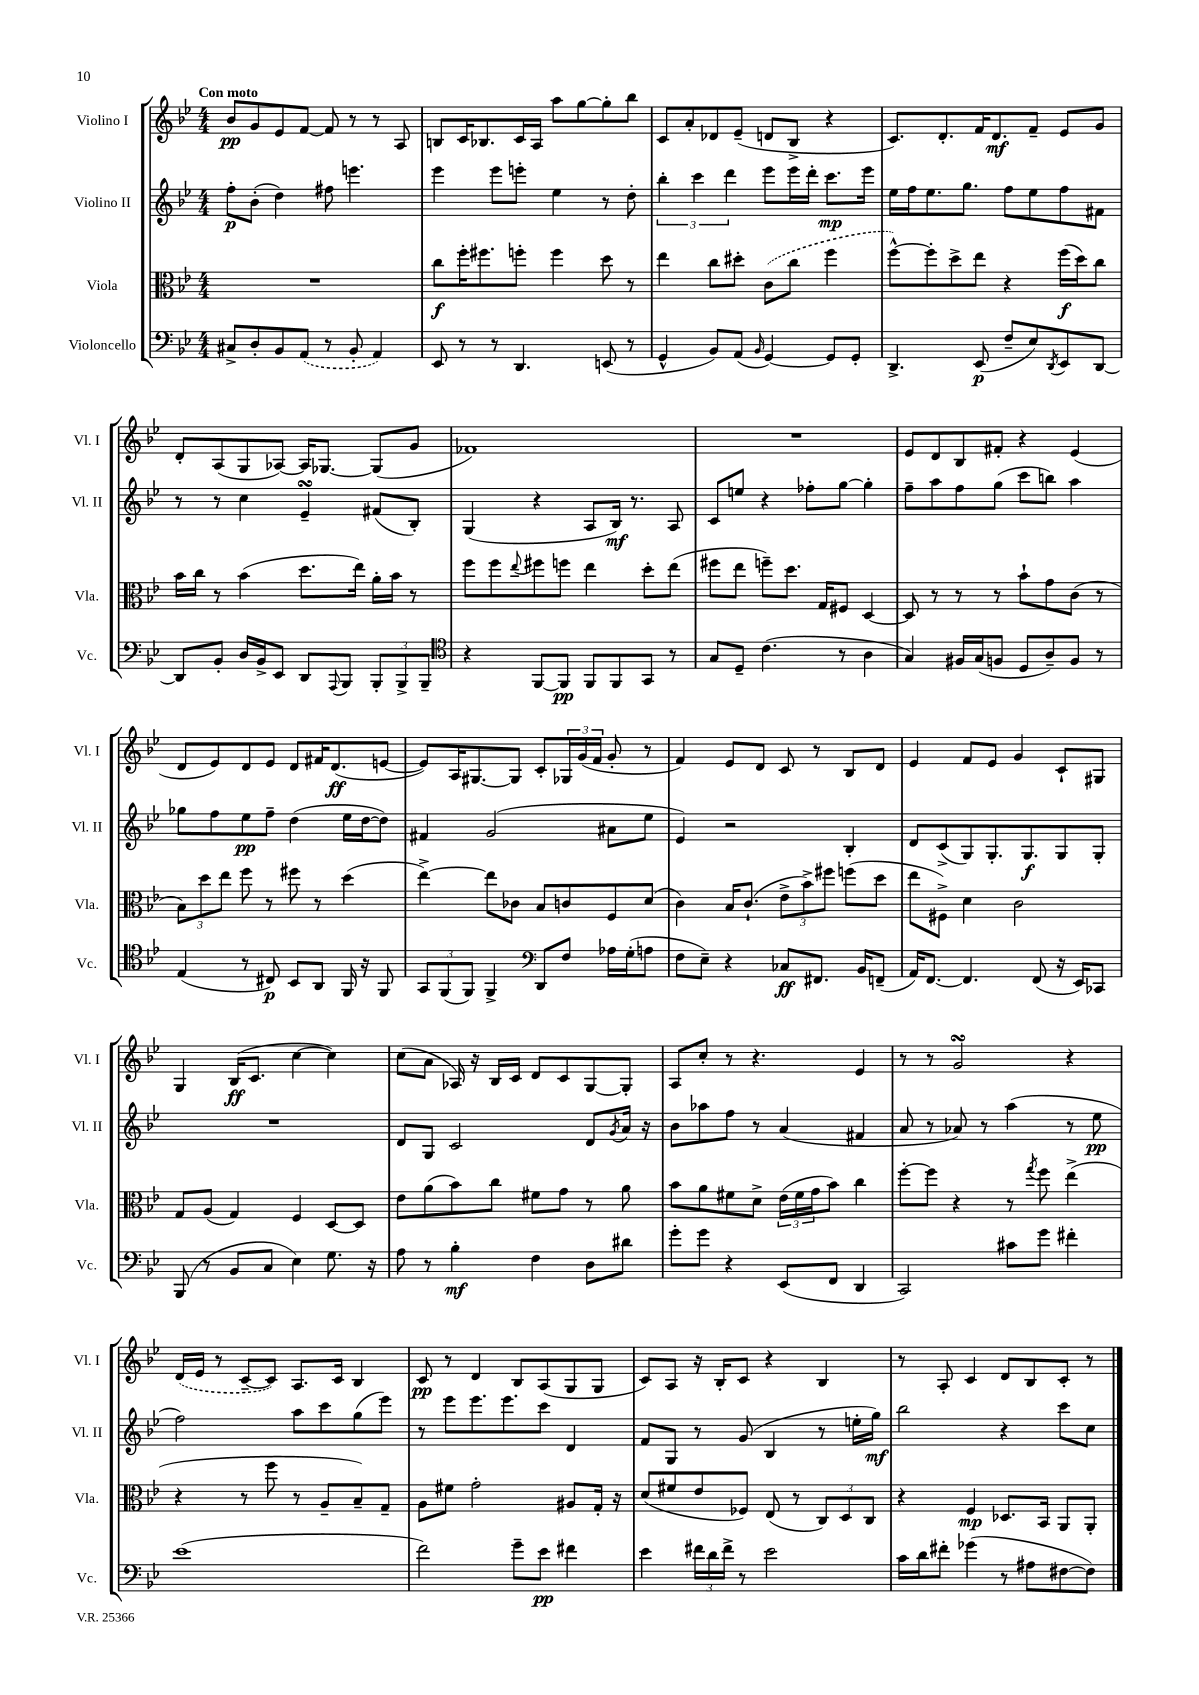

**kern	**dynam	**kern	**dynam	**kern	**dynam	**kern	**dynam
*part4	*part4	*part3	*part3	*part2	*part2	*part1	*part1
*staff4	*staff4	*staff3	*staff3	*staff2	*staff2	*staff1	*staff1
*I"Violoncello	*	*I"Viola	*	*I"Violino II	*	*I"Violino I	*
*I'Vc.	*	*I'Vla.	*	*I'Vl. II	*	*I'Vl. I	*
*clefF4	*	*clefC3	*	*clefG2	*	*clefG2	*
*k[b-e-]	*	*k[b-e-]	*	*k[b-e-]	*	*k[b-e-]	*
*M4/4	*	*M4/4	*	*M4/4	*	*M4/4	*
=1	=1	=1	=1	=1	=1	=1	=1
!	!	!	!	!	!	!LO:TX:a:B:t=Con moto	!
8C#X^/L	.	1r	.	8ff'\L	p	8b-/L	pp
8D'/	.	.	.	(8b-'\J	.	8g/	.
8BB-/	.	.	.	4dd\)	.	8e-/	.
(8AA/J	.	.	.	.	.	[8f/J	.
8r	.	.	.	8ff#X\	.	8f/]	.
8BB-'/	.	.	.	4.eeen\	.	8r	.
4AA/)	.	.	.	.	.	8r	.
.	.	.	.	.	.	8A/	.
=2	=2	=2	=2	=2	=2	=2	=2
8EE-/	.	8cc\L	f	4eee-\	.	8Bn/L	.
8r	.	16ff'\K	.	.	.	16c/K	.
.	.	8.ff#X\	.	.	.	8.B-X/	.
8r	.	.	.	8eee-\L	.	.	.
4.DD/	.	8ffn'\J	.	8eeen'\J	.	16c/L	.
.	.	.	.	.	.	16A/JJ	.
.	.	4ff\	.	4ee-\	.	8aa\L	.
.	.	.	.	.	.	[8gg\	.
(8EEn/	.	8dd\	.	8r	.	8gg'\]	.
8r	.	8r	.	8dd'\	.	8bb-\J	.
=3	=3	=3	=3	=3	=3	=3	=3
4GG^^/	.	4ee-\	.	6bb-'\	.	8c/L	.
.	.	.	.	.	.	8a'/	.
.	.	.	.	6ccc\	.	.	.
8BB-/L)	.	8cc\L	.	.	.	8d-X/	.
.	.	.	.	6ddd\	.	.	.
(8AA/J	.	8dd#X'\J	.	.	.	(8e-~/J	.
16qqBB-/	.	.	.	.	.	.	.
[4GG/)	.	(8c\L	.	8eee-\L	.	8dn/L	.
.	.	8cc\J	.	16eee-\L	.	8B-^/J	.
.	.	.	.	16ddd'\JJ	.	.	.
8GG/L]	.	4ff\	.	8.ccc\L	mp	4r	.
8GG'/J	.	.	.	.	.	.	.
.	.	.	.	16eee-\Jk	.	.	.
=4	=4	=4	=4	=4	=4	=4	=4
4.DD^/	.	[8ff^^\L)	.	16ee-\LL	.	8.c/L)	.
.	.	.	.	16ff\J	.	.	.
.	.	8ff'\]	.	8.ee-\	.	.	.
.	.	.	.	.	.	8.d'/	.
.	.	8dd^\	.	.	.	.	.
.	.	.	.	8.gg\J	.	.	.
(8EE-/	p	8ee-\J	.	.	.	16f/K	.
.	.	.	.	.	.	8.d/	mf
8F~/L	.	4r	.	8ff\L	.	.	.
8E-/)	.	.	.	8ee-\	.	8f~/J	.
8qDD/	.	.	.	.	.	.	.
8EE-/	.	(16ff\LL	f	8ff\	.	8e-/L	.
.	.	16dd\J)	.	.	.	.	.
[8DD/J	.	8cc\J	.	8f#X\J	.	8g/J	.
!!LO:LB:g=z
=5	=5	=5	=5	=5	=5	=5	=5
8DD/L]	.	16b-\LL	.	8r	.	8d'/L	.
.	.	16cc\JJ	.	.	.	.	.
8BB-'/J	.	8r	.	8r	.	(8A/	.
16D/LL	.	(4b-\	.	4cc\	.	8G/	.
16BB-^/J	.	.	.	.	.	.	.
8EE-/J	.	.	.	.	.	[8A-X/J)	.
8DD/L	.	8.dd\L	.	4e-sSSs~/	.	16A-/KL]	.
.	.	.	.	.	.	[8.G-X/J	.
8qqAAA/	.	.	.	.	.	.	.
8BBB-/J	.	.	.	.	.	.	.
.	.	16ee-\Jk)	.	.	.	.	.
12BBB-'/L	.	16a'\LL	.	(8f#X/L	.	(8G-/L]	.
.	.	16b-\JJ	.	.	.	.	.
12BBB-^/	.	.	.	.	.	.	.
.	.	8r	.	8B-'/J)	.	8g/J	.
12BBB-~/J	.	.	.	.	.	.	.
=6	=6	=6	=6	=6	=6	=6	=6
*clefC4	*	*	*	*	*	*	*
4r	.	8ff\L	.	(4G/	.	1f-X)	.
.	.	8ff\	.	.	.	.	.
.	.	8qqee-/	.	.	.	.	.
[8FF/L	.	8ff#X\	.	4r	.	.	.
8FF/J]	pp	8ffn\J	.	.	.	.	.
8FF/L	.	4ee-\	.	8A/L	.	.	.
8FF/	.	.	.	16B-/Jk)	mf	.	.
.	.	.	.	8.r	.	.	.
8GG/J	.	8dd'\L	.	.	.	.	.
8r	.	(8ee-\J	.	8A/	.	.	.
=7	=7	=7	=7	=7	=7	=7	=7
8G/L	.	8ff#X\L	.	8c/L	.	1r	.
8D~/J	.	8ee-\J	.	8een/J	.	.	.
(4.c\	.	8ffn~\L)	.	4r	.	.	.
.	.	8.dd\J	.	.	.	.	.
.	.	.	.	8ff-X'\L	.	.	.
.	.	16G/KL	.	.	.	.	.
8r	.	8F#X/J	.	[8gg\J	.	.	.
4A\	.	[4D/	.	4gg'\]	.	.	.
=8	=8	=8	=8	=8	=8	=8	=8
4G/)	.	8D/]	.	8ff~\L	.	8e-/L	.
.	.	8r	.	8aa\	.	8d/	.
16F#X/LL	.	8r	.	8ff\	.	8B-/	.
(16G/J	.	.	.	.	.	.	.
8Fn/J	.	8r	.	(8gg\J	.	8f#X'/J	.
8D/L	.	8b-`\L	.	8ccc\L	.	4r	.
8A~/)	.	8g\	.	8bbn\J)	.	.	.
8F/J	.	(8c\J	.	4aa\	.	(4e-/	.
8r	.	8r	.	.	.	.	.
!!LO:LB:g=z
=9	=9	=9	=9	=9	=9	=9	=9
(4E-/	.	12B-\L)	.	8gg-X\L	.	8d/L	.
.	.	12dd\	.	.	.	.	.
.	.	.	.	8ff\	.	8e-/)	.
.	.	12ee-\J	.	.	.	.	.
8r	.	8ff\	.	8ee-\	pp	8d/	.
8C#X/)	p	8r	.	8ff~\J	.	8e-/J	.
8BB-/L	.	8ff#X\	.	(4dd\	.	8d/L	.
8AA/J	.	8r	.	.	.	16f#X/K	.
.	.	.	.	.	.	(8.d/	ff
16FF/	.	(4dd\	.	16ee-\LL	.	.	.
16r	.	.	.	[16dd\J	.	.	.
8FF/	.	.	.	8dd\J])	.	[8en/J	.
=10	=10	=10	=10	=10	=10	=10	=10
12GG/L	.	[4ee-^\)	.	4f#X/	.	8e/L])	.
(12FF/	.	.	.	.	.	.	.
.	.	.	.	.	.	16A/K	.
12FF/J)	.	.	.	.	.	.	.
.	.	.	.	.	.	[8.G#X/	.
4FF^/	.	8ee-\L]	.	(2g/	.	.	.
.	.	8c-X\J	.	.	.	8G#/J]	.
*clefF4	*	*	*	*	*	*	*
8DD/L	.	8B-/L	.	.	.	8c'/L	.
8F/J	.	8cn/	.	.	.	24G-X/L	.
.	.	.	.	.	.	(24g/	.
.	.	.	.	.	.	24f/JJ	.
16A-X\LL	.	8F/	.	8a#X\L	.	8g'/	.
(16G'\J	.	.	.	.	.	.	.
8An\J	.	(8d/J	.	8ee-\J	.	8r	.
=11	=11	=11	=11	=11	=11	=11	=11
8F\L	.	4c\)	.	4e-/)	.	4f/)	.
8E-~\J)	.	.	.	.	.	.	.
4r	.	16B-/KL	.	2r	.	8e-/L	.
.	.	(8.c`/J	.	.	.	.	.
.	.	.	.	.	.	8d/J	.
8C-X/L	ff	12e-^\L	.	.	.	8c/	.
.	.	12b-^\)	.	.	.	.	.
8.FF#X/J	.	.	.	.	.	8r	.
.	.	12ff#X\J	.	.	.	.	.
.	.	(8ffn\L	.	4B-'/	.	8B-/L	.
16BB-/KL	.	.	.	.	.	.	.
(8FFn~/J	.	8dd\J	.	.	.	8d/J	.
=12	=12	=12	=12	=12	=12	=12	=12
16AA/KL)	.	8ee-\L	.	8d/L	.	4e-/	.
[8.FF/J	.	.	.	.	.	.	.
.	.	8F#X^\J)	.	(8c^/	.	.	.
4.FF/]	.	4d\	.	8G/)	.	8f/L	.
.	.	.	.	8.G'/	.	8e-/J	.
.	.	2c\	.	.	.	4g/	.
.	.	.	.	8.G/	f	.	.
(8FF/	.	.	.	.	.	.	.
16r	.	.	.	8G/	.	8c`/L	.
16EE-/KL)	.	.	.	.	.	.	.
8CC-X/J	.	.	.	8G'/J	.	8G#X/J	.
!!LO:LB:g=z
=13	=13	=13	=13	=13	=13	=13	=13
(8BBB-/	.	8G/L	.	1r	.	4G/	.
8r	.	(8A/J	.	.	.	.	.
8BB-/L	.	4G/)	.	.	.	(16B-/KL	ff
.	.	.	.	.	.	8.c/J	.
8C/J	.	.	.	.	.	.	.
4E-\)	.	4F/	.	.	.	[4cc\	.
8.G\	.	[8D/L	.	.	.	4cc\])	.
.	.	8D/J]	.	.	.	.	.
16r	.	.	.	.	.	.	.
=14	=14	=14	=14	=14	=14	=14	=14
8A\	.	8e-\L	.	8d/L	.	(8cc\L	.
8r	.	(8a\	.	8G/J	.	8a\J	.
4B-'\	mf	8b-\)	.	2c/	.	16A-X/)	.
.	.	.	.	.	.	16r	.
.	.	8cc\J	.	.	.	16B-/LL	.
.	.	.	.	.	.	16c/JJ	.
4F\	.	8f#X\L	.	.	.	8d/L	.
.	.	8g\J	.	.	.	8c/	.
8D\L	.	8r	.	8d/L	.	[8G/	.
.	.	.	.	8qg/	.	.	.
8d#X\J	.	8a\	.	16a/Jk	.	8G'/J]	.
.	.	.	.	16r	.	.	.
=15	=15	=15	=15	=15	=15	=15	=15
8g'\L	.	8b-\L	.	8b-\L	.	8A/L	.
8g\J	.	8a\	.	8aa-X\	.	8cc'/J	.
4r	.	8f#X\	.	8ff\J	.	8r	.
.	.	8d^\J	.	8r	.	4.r	.
(8EE-/L	.	(24e-\LL	.	(4a/	.	.	.
.	.	24f#\	.	.	.	.	.
.	.	24g\J	.	.	.	.	.
8FF/J	.	8b-\J)	.	.	.	.	.
4DD/	.	4cc\	.	4f#X/	.	4e-/	.
=16	=16	=16	=16	=16	=16	=16	=16
2CC/)	.	[8ff'\L	.	8a/	.	8r	.
.	.	8ff\J]	.	8r	.	8r	.
.	.	4r	.	8a-X/)	.	2gsSSS/	.
.	.	.	.	8r	.	.	.
8c#X\L	.	8r	.	(4aa\	.	.	.
.	.	8qgg/	.	.	.	.	.
8g\J	.	8ff\	.	.	.	.	.
4f#X'\	.	(4ee-^\	.	8r	.	4r	.
.	.	.	.	8ee-\	pp	.	.
!!LO:LB:g=z
=17	=17	=17	=17	=17	=17	=17	=17
(1e-	.	4r	.	2ff\)	.	(16d/LL	.
.	.	.	.	.	.	16e-/JJ	.
.	.	.	.	.	.	8r	.
.	.	8r	.	.	.	[8c~/L	.
.	.	8ff\	.	.	.	8c/J])	.
.	.	8r	.	8aa\L	.	8.A/L	.
.	.	8A~/L	.	8ccc\	.	.	.
.	.	.	.	.	.	16c/Jk	.
.	.	8B-~/)	.	(8gg\	.	4B-/	.
.	.	8G~/J	.	8eee-\J)	.	.	.
=18	=18	=18	=18	=18	=18	=18	=18
2f\)	.	8A\L	.	8r	.	8c/	pp
.	.	8f#X\J	.	8eee-\L	.	8r	.
.	.	2g'\	.	8.eee-\	.	4d/	.
.	.	.	.	8.eee-\	.	.	.
8g~\L	.	.	.	.	.	8B-/L	.
8e-\J	pp	.	.	8ccc\J	.	(8A/	.
4f#X\	.	8A#X/L	.	4d/	.	8G/	.
.	.	16G'/Jk	.	.	.	8G/J	.
.	.	16r	.	.	.	.	.
=19	=19	=19	=19	=19	=19	=19	=19
4e-\	.	(8d/L	.	8f/L	.	8c/L)	.
.	.	8f#X/	.	8G/J	.	8A/J	.
24f#X\LL	.	8e-/	.	8r	.	16r	.
24d\	.	.	.	.	.	.	.
.	.	.	.	.	.	16B-'/KL	.
24f#^\JJ	.	.	.	.	.	.	.
8r	.	8F-X/J)	.	(8g/	.	8c/J	.
2e-\	.	(8E-/	.	4B-/	.	4r	.
.	.	8r	.	.	.	.	.
.	.	12C/L)	.	8r	.	4B-/	.
.	.	12D/	.	.	.	.	.
.	.	.	.	16een'\LL	.	.	.
.	.	12C/J	.	.	.	.	.
.	.	.	.	16gg\JJ)	mf	.	.
=20	=20	=20	=20	=20	=20	=20	=20
16c\LL	.	4r	.	2bb-\	.	8r	.
16d\J	.	.	.	.	.	.	.
8f#X'\J	.	.	.	.	.	8A'/	.
(4g-X\	.	4F/	mp	.	.	4c/	.
8r	.	8.D-X/L	.	4r	.	8d/L	.
8A#X\L	.	.	.	.	.	8B-/	.
.	.	16BB-/Jk	.	.	.	.	.
[8F#X\	.	8AA/L	.	8ccc\L	.	8c'/J	.
8F#\J])	.	8AA'/J	.	8cc\J	.	8r	.
==	==	==	==	==	==	==	==
*-	*-	*-	*-	*-	*-	*-	*-
